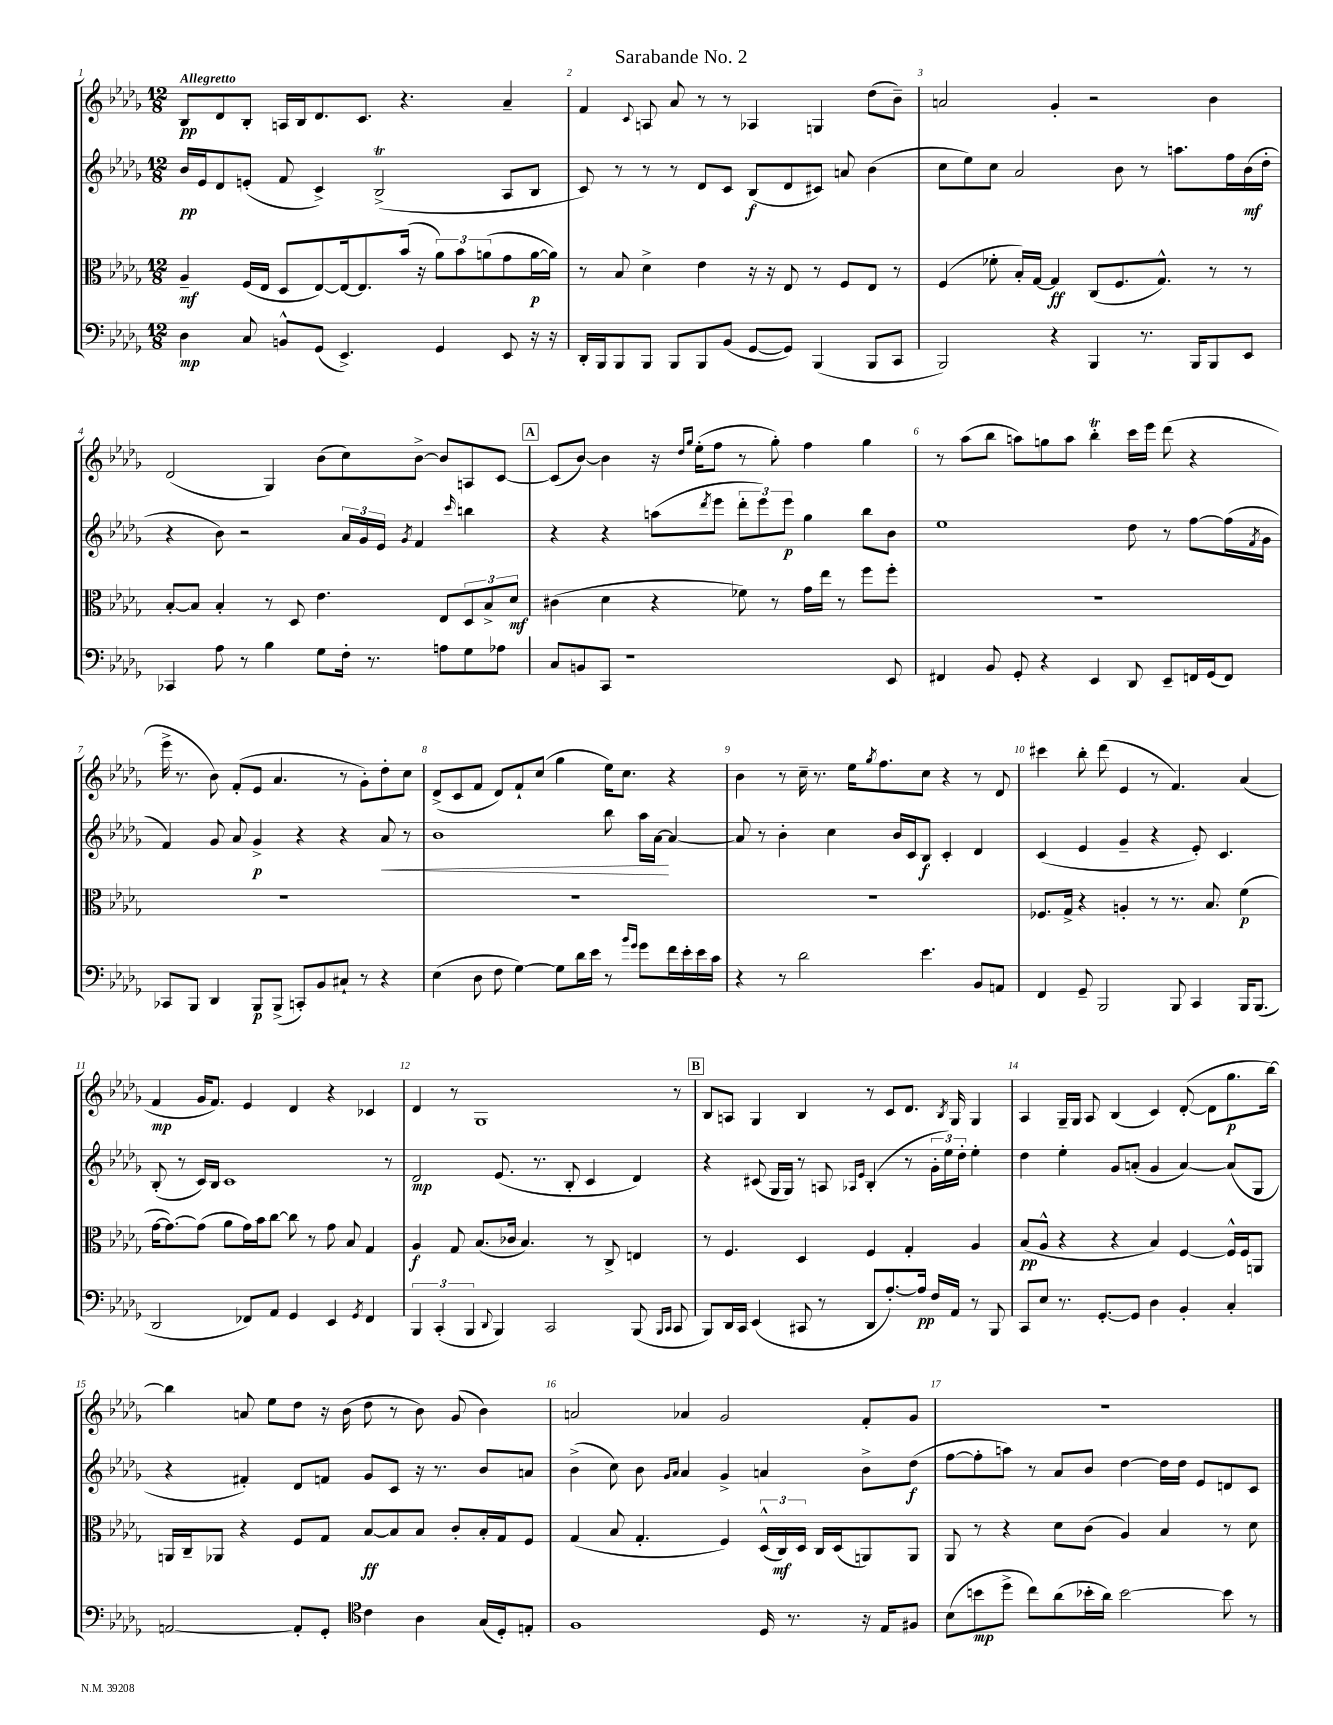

**kern	**dynam	**kern	**dynam	**kern	**dynam	**kern	**dynam
*part4	*part4	*part3	*part3	*part2	*part2	*part1	*part1
*staff4	*staff4	*staff3	*staff3	*staff2	*staff2	*staff1	*staff1
*clefF4	*	*clefC3	*	*clefG2	*	*clefG2	*
*k[b-e-a-d-g-]	*	*k[b-e-a-d-g-]	*	*k[b-e-a-d-g-]	*	*k[b-e-a-d-g-]	*
*M12/8	*	*M12/8	*	*M12/8	*	*M12/8	*
=1	=1	=1	=1	=1	=1	=1	=1
!	!	!	!	!	!	!LO:TX:a:B:t=Allegretto	!
4D-\	mp	4A-~/	mf	16b-/LL	pp	8B-/L	pp
.	.	.	.	16e-/J	.	.	.
.	.	.	.	8d-/	.	8d-/	.
8C/	.	(16F/LL	.	(8en'/J	.	8B-'/J	.
.	.	16E-/JJ	.	.	.	.	.
8BBn^^/L	.	8D-/L	.	8f/	.	16An/LL	.
.	.	.	.	.	.	16B-/J	.
(8GG-/J	.	[8E-/)	.	4c^/)	.	8.d-/	.
4.EE-^/)	.	16E-/k_	.	.	.	.	.
.	.	8.E-/]	.	.	.	8.c/J	.
.	.	.	.	(2B-T^/	.	.	.
.	.	(16b-/Jk	.	.	.	4.r	.
.	.	16r	.	.	.	.	.
4GG-/	.	12a-\L)	.	.	.	.	.
.	.	12b-\	.	.	.	.	.
.	.	(12an\	.	.	.	.	.
8EE-/	.	8g-\	.	8A-/L	.	4a-~/	.
16r	.	[16a\L	p	8B-/J	.	.	.
16r	.	16a\JJ])	.	.	.	.	.
=2	=2	=2	=2	=2	=2	=2	=2
16DD-'/LL	.	8r	.	8c/)	.	4f/	.
16BBB-/J	.	.	.	.	.	.	.
8BBB-/	.	8B-/	.	8r	.	.	.
.	.	.	.	.	.	8qqc/	.
8BBB-/J	.	4d-^\	.	8r	.	8An/	.
8BBB-/L	.	.	.	8r	.	8a-/	.
8BBB-/	.	4e-\	.	8d-/L	.	8r	.
(8BB-/J	.	.	.	8c/J	.	8r	.
[8GG-/L	.	16r	.	(8B-/L	f	4A-X/	.
.	.	16r	.	.	.	.	.
8GG-/J])	.	8E-/	.	8d-/	.	.	.
(4BBB-/	.	8r	.	8c#X/J)	.	4Gn/	.
.	.	8F/L	.	8an/	.	.	.
8BBB-/L	.	8E-/J	.	(4b-\	.	(8dd-\L	.
8CC/J	.	8r	.	.	.	8b-~\J)	.
=3	=3	=3	=3	=3	=3	=3	=3
2BBB-/)	.	(4F/	.	8cc\L	.	2an/	.
.	.	.	.	8ee-\)	.	.	.
.	.	8f-X'\	.	8cc\J	.	.	.
.	.	16B-'/LL)	.	2a-/	.	.	.
.	.	[16G-/JJ	.	.	.	.	.
4r	.	4G-/]	ff	.	.	4g-'/	.
4BBB-/	.	(8C/L	.	.	.	2r	.
.	.	8.F/	.	8b-\	.	.	.
8.r	.	.	.	8r	.	.	.
.	.	8.G-^^/J)	.	.	.	.	.
.	.	.	.	8.aan\L	.	.	.
16BBB-/KL	.	.	.	.	.	.	.
8BBB-/	.	8r	.	.	.	4b-\	.
.	.	.	.	16ff\L	.	.	.
8EE-/J	.	8r	.	(16b-\	mf	.	.
.	.	.	.	16dd-'\JJ	.	.	.
!!LO:LB:g=z
=4	=4	=4	=4	=4	=4	=4	=4
4CC-X/	.	[8B-'/L	.	4r	.	(2d-/	.
.	.	8B-/J]	.	.	.	.	.
8A-\	.	4B-'/	.	8b-\)	.	.	.
8r	.	.	.	2r	.	.	.
4B-\	.	8r	.	.	.	4G-/)	.
.	.	8D-/	.	.	.	.	.
8G-\L	.	4.e-\	.	.	.	(8b-\L	.
16F'\Jk	.	.	.	24a-/LL	.	8cc\)	.
.	.	.	.	24g-/	.	.	.
8.r	.	.	.	.	.	.	.
.	.	.	.	24e-/JJ	.	.	.
.	.	.	.	8qg-/	.	.	.
.	.	.	.	4f/	.	[8b-^\J	.
8An\L	.	8E-/L	.	.	.	8b-/L]	.
.	.	.	.	16qqccc/	.	.	.
8G-\	.	12D-/	.	4bbn\	.	8An/	.
.	.	12B-^/	.	.	.	.	.
8A-X\J	.	.	.	.	.	[8c/J	.
.	.	12d-/J	mf	.	.	.	.
!!LO:REH:place=s1:t=A
=5	=5	=5	=5	=5	=5	=5	=5
8C/L	.	(4c#X\	.	4r	.	(8c/L]	.
8BBn/	.	.	.	.	.	[8b-/J)	.
8CC/J	.	4d-\	.	4r	.	4b-\]	.
1r	.	.	.	.	.	.	.
.	.	4r	.	(8aan\L	.	16r	.
.	.	.	.	.	.	16qqdd-/LL	.
.	.	.	.	.	.	16qqgg-/JJ	.
.	.	.	.	.	.	(16ee-'\KL	.
.	.	.	.	8qddd-/	.	.	.
.	.	.	.	8eee-\J	.	8ff\J	.
.	.	8f-X\)	.	12ddd-'\L	.	8r	.
.	.	.	.	12eee-\)	.	.	.
.	.	8r	.	.	.	8gg-'\)	.
.	.	.	.	12eee-\J	p	.	.
.	.	16g-\LL	.	4gg-\	.	4ff\	.
.	.	16ee-\JJ	.	.	.	.	.
.	.	8r	.	.	.	.	.
.	.	8ff\L	.	8bb-\L	.	4gg-\	.
8EE-/	.	8ff'\J	.	8b-\J	.	.	.
=6	=6	=6	=6	=6	=6	=6	=6
4FF#X/	.	1.r	.	1ee-	.	8r	.
.	.	.	.	.	.	(8aa-\L	.
8BB-/	.	.	.	.	.	8bb-\J	.
8GG-'/	.	.	.	.	.	8aan\L)	.
4r	.	.	.	.	.	8ggn\	.
.	.	.	.	.	.	8aa\J	.
4EE-/	.	.	.	.	.	4bb-T'\	.
8DD-/	.	.	.	8dd-\	.	16ccc\LL	.
.	.	.	.	.	.	16eee-\JJ	.
8EE-~/L	.	.	.	8r	.	(8ddd-\	.
16FFn/L	.	.	.	[8ff\L	.	4r	.
(16GG-/J	.	.	.	.	.	.	.
8FF/J)	.	.	.	(16ff\L]	.	.	.
.	.	.	.	8qf/	.	.	.
.	.	.	.	16g-\JJ	.	.	.
!!LO:LB:g=z
=7	=7	=7	=7	=7	=7	=7	=7
8CC-X/L	.	1.r	.	4f/)	.	16eee-^\	.
.	.	.	.	.	.	8.r	.
8BBB-/J	.	.	.	.	.	.	.
4DD-/	.	.	.	8g-/	.	8b-\)	.
.	.	.	.	8a-/	.	(8f'/L	.
8BBB-/L	p	.	.	4g-^/	p	8e-/J	.
(8BBB-^/J	.	.	.	.	.	4.a-/	.
8CCn'/L)	.	.	.	4r	.	.	.
8BB-/	.	.	.	.	.	.	.
8C#X`/J	.	.	.	4r	.	8r	.
8r	.	.	.	.	.	8g-'\L)	.
!	!	!	!	!	!LO:HP:b	!	!
4r	.	.	.	8a-/	<	8dd-'\	.
.	.	.	.	8r	.	8cc\J	.
=8	=8	=8	=8	=8	=8	=8	=8
(4E-\	.	1.r	.	1b-	.	(8d-^/L	.
.	.	.	.	.	.	8c/	.
8D-\	.	.	.	.	.	8f/J	.
8F\	.	.	.	.	.	8d-/L)	.
[4G-\)	.	.	.	.	.	8f`/	.
.	.	.	.	.	.	(8cc/J	.
8G-\L]	.	.	.	.	.	4gg-\	.
16d-\L	.	.	.	.	.	.	.
16e-\JJ	.	.	.	.	.	.	.
8r	.	.	.	8bb-\	.	16ee-\KL)	.
.	.	.	.	.	.	8.cc\J	.
16qqb-/LL	.	.	.	.	.	.	.
16qqg-/JJ	.	.	.	.	.	.	.
8g-\L	.	.	.	16aa-\LL	.	.	.
.	.	.	.	[16a-\JJ	.	.	.
16f\L	.	.	.	4a-/_	[	4r	.
16e-'\	.	.	.	.	.	.	.
16e-\	.	.	.	.	.	.	.
16c\JJ	.	.	.	.	.	.	.
=9	=9	=9	=9	=9	=9	=9	=9
4r	.	1.r	.	8a-/]	.	4b-\	.
.	.	.	.	8r	.	.	.
8r	.	.	.	4b-'\	.	8r	.
2d-\	.	.	.	.	.	16cc~\	.
.	.	.	.	.	.	8.r	.
.	.	.	.	4cc\	.	.	.
.	.	.	.	.	.	16ee-\KL	.
.	.	.	.	.	.	8qgg-/	.
.	.	.	.	.	.	8.ff\	.
.	.	.	.	16b-/LL	.	.	.
.	.	.	.	16c/J	.	.	.
4.e-\	.	.	.	8B-/J	f	8cc\J	.
.	.	.	.	4c'/	.	4r	.
8BB-/L	.	.	.	4d-/	.	8r	.
8AAn/J	.	.	.	.	.	8d-/	.
=10	=10	=10	=10	=10	=10	=10	=10
4FF/	.	8.F-X/L	.	(4c/	.	4ccc#X\	.
.	.	16G-^/Jk	.	.	.	.	.
8GG-~/	.	4r	.	4e-/	.	8bb-'\	.
2BBB-/	.	.	.	.	.	(8ddd-\	.
.	.	4An'/	.	4g-~/	.	4e-/	.
.	.	8r	.	4r	.	8r	.
8BBB-/	.	8.r	.	.	.	4.f/)	.
4CC/	.	.	.	8e-'/)	.	.	.
.	.	8.B-/	.	.	.	.	.
.	.	.	.	4.c/	.	.	.
16BBB-/KL	.	(4f\	p	.	.	(4a-/	.
(8.BBB-/J	.	.	.	.	.	.	.
!!LO:LB:g=z
=11	=11	=11	=11	=11	=11	=11	=11
2DD-/	.	[16g-\KL	.	(8B-'/	.	4f/	mp
.	.	8.g-\_)	.	.	.	.	.
.	.	.	.	8r	.	.	.
.	.	(8g-\J]	.	16c/LL)	.	16g-/KL	.
.	.	.	.	16B-/JJ	.	8.f/J)	.
.	.	8a-\L	.	1c	.	.	.
8FF-X/L)	.	16g-\L)	.	.	.	4e-/	.
.	.	16b-\J	.	.	.	.	.
8AA-/J	.	[8cc\J	.	.	.	.	.
4GG-/	.	8cc\]	.	.	.	4d-/	.
.	.	8r	.	.	.	.	.
4EE-/	.	8g-\	.	.	.	4r	.
.	.	8B-/	.	.	.	.	.
8qGG-/	.	.	.	.	.	.	.
4FF-/	.	4G-/	.	.	.	4c-X/	.
.	.	.	.	8r	.	.	.
=12	=12	=12	=12	=12	=12	=12	=12
6BBB-/	.	4A-/	f	2d-/	mp	4d-/	.
(6CC'/	.	.	.	.	.	.	.
.	.	8G-/	.	.	.	8r	.
6BBB-/	.	.	.	.	.	.	.
.	.	(8.B-/L	.	.	.	1G-	.
8qqDD-/	.	.	.	.	.	.	.
4BBB-/)	.	.	.	(8.e-/	.	.	.
.	.	16c-X/Jk	.	.	.	.	.
.	.	4.B-/)	.	.	.	.	.
.	.	.	.	8.r	.	.	.
2CC/	.	.	.	.	.	.	.
.	.	.	.	8B-'/	.	.	.
.	.	8r	.	4c/	.	.	.
.	.	8C^/	.	.	.	.	.
(8BBB-/	.	4En/	.	4d-/)	.	.	.
16qqBBB-/LL	.	.	.	.	.	.	.
16qqCC/JJ	.	.	.	.	.	.	.
8CC/	.	.	.	.	.	8r	.
!!LO:REH:place=s1:t=B
=13	=13	=13	=13	=13	=13	=13	=13
8BBB-/L)	.	8r	.	4r	.	8B-/L	.
16DD-/L	.	4.F/	.	.	.	8An/J	.
16CC/JJ	.	.	.	.	.	.	.
(4EE-/	.	.	.	(8c#X/	.	4G-/	.
.	.	.	.	16G-/LL	.	.	.
.	.	.	.	16G-/JJ)	.	.	.
8CC#X/	.	4D-/	.	8r	.	4B-/	.
8r	.	.	.	8An/	.	.	.
.	.	.	.	16qqA-X/LL	.	.	.
.	.	.	.	16qqe-/JJ	.	.	.
8DD-/L	.	4F/	.	(4B-'/	.	8r	.
[8.A-'/)	.	.	.	.	.	8c/L	.
.	.	4G-'/	.	8r	.	8.d-/J	.
16A-/Jk]	pp	.	.	.	.	.	.
16F/LL	.	.	.	24g-'\LL	.	.	.
.	.	.	.	24ee-\)	.	.	.
.	.	.	.	.	.	8qB-/	.
16AA-/JJ	.	.	.	.	.	16G-/	.
.	.	.	.	24dd-'\JJ	.	.	.
8r	.	4A-/	.	4ee-'\	.	4G-/	.
8BBB-/	.	.	.	.	.	.	.
=14	=14	=14	=14	=14	=14	=14	=14
8CC/L	.	(8B-/L	pp	4dd-\	.	4A-/	.
8E-/J	.	8A-^^/J	.	.	.	.	.
8.r	.	4r	.	4ee-'\	.	16G-~/LL	.
.	.	.	.	.	.	16G-/JJ	.
.	.	.	.	.	.	8A-/	.
[8.GG-'/L	.	.	.	.	.	.	.
.	.	4r	.	8g-/L	.	(4B-/	.
8GG-/J]	.	.	.	(8an'/J	.	.	.
4D-\	.	4B-/)	.	4g-/	.	4c/)	.
4BB-'/	.	[4F/	.	[4a/)	.	([8d-'/	.
.	.	.	.	.	.	8d-\L]	.
4C'/	.	16F^^/LL]	.	(8a/L]	.	8.gg-\	p
.	.	16F/J	.	.	.	.	.
.	.	8AAn/J	.	8G-/J	.	.	.
.	.	.	.	.	.	[16bb-\Jk)	.
!!LO:LB:g=z
=15	=15	=15	=15	=15	=15	=15	=15
[2AAn/	.	16AAn/LL	.	4r	.	4bb-\]	.
.	.	16C~/J	.	.	.	.	.
.	.	8AA-X/J	.	.	.	.	.
.	.	4r	.	4f#X'/)	.	8an/	.
.	.	.	.	.	.	8ee-\L	.
8AA'/L]	.	8F/L	.	8d-/L	.	8dd-\J	.
8GG-'/J	.	8G-/J	.	8fn/J	.	16r	.
.	.	.	.	.	.	(16b-\	.
*clefC4	*	*	*	*	*	*	*
4c\	.	[8B-/L	ff	8g-/L	.	8dd-\	.
.	.	8B-/]	.	8c/J	.	8r	.
4A-\	.	8B-/J	.	16r	.	8b-\)	.
.	.	.	.	8.r	.	.	.
.	.	8c'/L	.	.	.	(8g-/	.
(16G-/LL	.	16B-'/L	.	8b-/L	.	4b-\)	.
16D-'/J)	.	16G-/J	.	.	.	.	.
8En'/J	.	8F/J	.	8an/J	.	.	.
=16	=16	=16	=16	=16	=16	=16	=16
1F	.	(4G-/	.	(4b-^\	.	2an/	.
.	.	8B-/	.	8cc\)	.	.	.
.	.	4.G-'/	.	8b-\	.	.	.
.	.	.	.	16qqg-/LL	.	.	.
.	.	.	.	16qqa-/JJ	.	.	.
.	.	.	.	4a-/	.	4a-X/	.
.	.	4F/)	.	4g-^/	.	2g-/	.
16D-/	.	(24D-^^/LL	.	4an/	.	.	.
.	.	24C/)	mf	.	.	.	.
8.r	.	.	.	.	.	.	.
.	.	24D-/JJ	.	.	.	.	.
.	.	16C/LL	.	.	.	.	.
.	.	(16D-/J	.	.	.	.	.
16r	.	8AAn/)	.	8b-^\L	.	8f'/L	.
16E-/KL	.	.	.	.	.	.	.
8F#X/J	.	8AA/J	.	(8dd-\J	f	8g-/J	.
=17	=17	=17	=17	=17	=17	=17	=17
(8B-\L	.	8AA-/	.	[8ff\L	.	1.r	.
8bn\	mp	8r	.	8ff'\]	.	.	.
8dd-^\J	.	4r	.	8aan\J)	.	.	.
8cc\L)	.	.	.	8r	.	.	.
(8a-\	.	8d-\L	.	8a-/L	.	.	.
16b-X'\L	.	(8c\J	.	8b-/J	.	.	.
16a-\JJ)	.	.	.	.	.	.	.
[2b-\	.	4A-/)	.	[4dd-\	.	.	.
.	.	4B-/	.	16dd-\LL]	.	.	.
.	.	.	.	16dd-\JJ	.	.	.
.	.	.	.	8e-/L	.	.	.
8b-\]	.	8r	.	8dn/	.	.	.
8r	.	8d-\	.	8c/J	.	.	.
==	==	==	==	==	==	==	==
*-	*-	*-	*-	*-	*-	*-	*-
